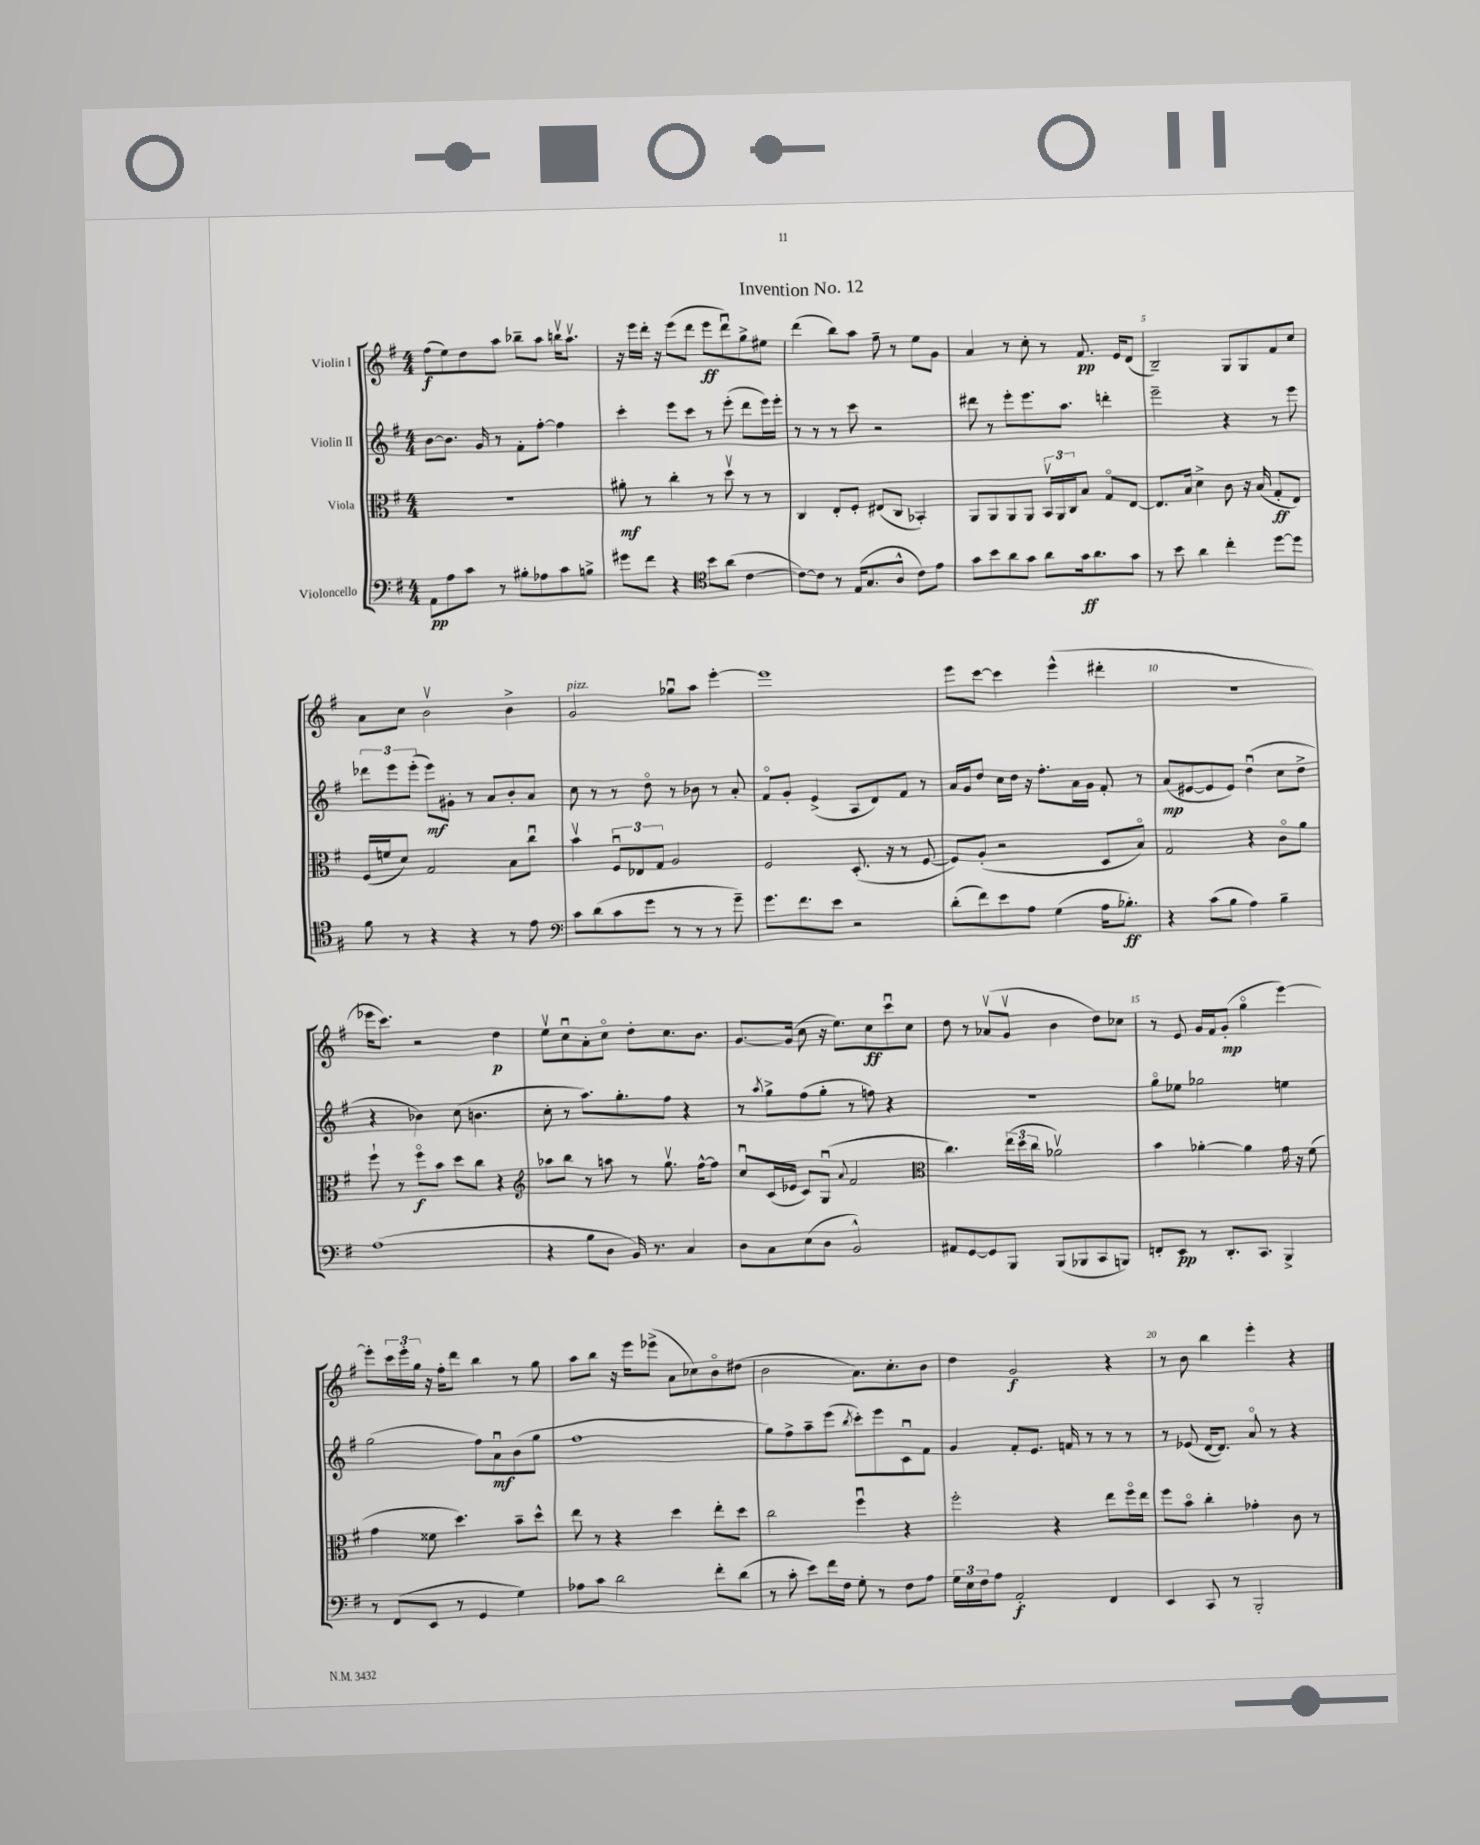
\header { title = "Invention No. 12" }
<<
\new StaffGroup <<
\new Staff = "s0" \with { instrumentName = "Violin I" } {
    \clef treble \key g \major \numericTimeSignature \time 4/4
    fis''8\f( e''8) d''8 a''8 bes''8-- a''8 b''16\upbow a''8.\upbow |
    r16 e'''16 d'''16-. r16 e'''8( d'''8 e'''8\ff d'''8\downbow) g''8-> eis''8 |
    d'''4( b''8) a''8 fis''8-- r8 e''8 g'8 |
    a'4 r8 c''8-. r8 fis'8.\pp e'16 d'8( |
    b2--) g8 g8 fis'8 c''8 |
    a'8 c''8 b'2\upbow b'4-> |
    g'2^\markup { \italic "pizz." } ges''8\downbow a''8 e'''4~-. |
    e'''1 |
    e'''8 c'''8~ c'''4 e'''4-^( dis'''4-. |
    R1 |
    ees'''16 c'''8.) r2 d''4\p |
    e''8\upbow c''8\downbow a'8-. c''8\flageolet d''8-. c''8. b'8. |
    g'8.~ g'16( c''8 r16 e''8.) c''8\ff c'''8\downbow c''8 |
    d''8 r8 aes'8\upbow( g'8\upbow b'4 d''8) ces''8 |
    r8 e'8 g'16 fis'16 g'8-.\mp( g''4\flageolet e'''4~) |
    e'''8-. \tuplet 3/2 { c'''16 e'''16-. g''16 } r16 fis''16-. d'''8 b''4 r8 g''8 |
    a''8 b''8 r16 e'''16 ees'''8->( a'8 ces''8) b'8\flageolet dis''8( |
    b'2 a'8.) c''8.-. b'8 |
    d''4 g'2\f r4 |
    r8 b'8 b''4 e'''4-. r4 \bar "|." |
}
\new Staff = "s1" \with { instrumentName = "Violin II" } {
    \clef treble \key g \major \numericTimeSignature \time 4/4
    b'8~ b'8. g'16 r8 fis'8-. fis''8~-. fis''4 |
    c'''4-. e'''8 c'''8 r8 e'''8-.( d'''8 e'''16) e'''16-. |
    r8 r8 r8 c'''8 r2 |
    dis'''8 r8 e'''8-. e'''8. a''8. d'''4-. |
    e'''2-- r4 r8 e'''8 |
    \tuplet 3/2 { des'''8 e'''8 e'''8-.( } e'''8\mf) gis'8-. r8 a'8 b'8-. a'8 |
    c''8 r8 r8 d''8\flageolet r8 bes'8 r8 a'8-. |
    fis'8\flageolet g'8-. e'4->( a8 d'8) fis'8 r8 |
    a'16 g'16 d''8 c''16 d''16 r16 fis''8.-. a'16 g'16 fis'8-. r8 |
    a'8\mp( eis'8~ eis'8 eis'8) d''4\downbow( c''8 d''8-> |
    r4 bes'4) c''8( b'4. |
    c''8-. r8 a''8.) g''8.-. fis''8 r4 |
    r8 \acciaccatura { a''8 } g''8-> fis''8( g''8-. r8 f''8) r4 |
    R1 |
    g''8\flageolet ees''8 ges''2 e''4 |
    g''2( fis''8) a'8\downbow\mf b'8( g''8 |
    fis''1 |
    g''8) fis''8-> a''8-- e'''8( \acciaccatura { b''8 } c'''8-.) e'''8 c'8\downbow fis'8 |
    g'4 fis'8-. e'8. f'16 r8 r8 r8 |
    r8 ees'8( d'16~ d'8.) a'8\flageolet r8 r4 \bar "|." |
}
\new Staff = "s2" \with { instrumentName = "Viola" } {
    \clef alto \key g \major \numericTimeSignature \time 4/4
    R1 |
    ais'8-.\mf r8 c''4-. r8 d''8\upbow r8 r8 |
    c4 e8-. fis8-. eis8( c8 bes,4-.) |
    a,8 a,8 a,8 a,8 \tuplet 3/2 { b,16\upbow a,16 c16 } b8 g8\flageolet e8~ |
    e8. b16 d'4-> c'8 r16 b16( g8-.\ff e8) |
    fis16( f'16 d'8) g2 b8 c''8\downbow |
    b'4\upbow \tuplet 3/2 { fis8\downbow ees8 g8 } a2 |
    fis2 d8.-.( r16 r8 fis8~ |
    fis8) a8-.( r2 d8 b8\flageolet) |
    g2 r4 c'8\flageolet a'8 |
    fis''8-! r8 fis''8\flageolet\f b'8 d''8 c''8 r4 |
    \clef treble aes''8 b''8 r8 a''8 r8 g''8.\upbow fis''16~-^ fis''8 |
    c''8\downbow c'16( ees'16 c'8) g8\downbow( \appoggiatura { a'8 } fis'2 |
    \clef alto c''4.) \tuplet 3/2 { e''16( d''16 c''16 } aes'2\upbow) |
    b'4 aes'4~-. aes'4 g'16 r16 fis'8( |
    g'4 fisis'8 d''4.) b'8-- d''8-^ |
    e''8 r8 r4 d''4 e''8-. d''8 |
    c''2 fis''4\downbow r4 |
    fis''2-. r4 e''8 fis''16\flageolet e''16 |
    fis''8 b'8\flageolet c''4-. ges'4-. c'8 r8 \bar "|." |
}
\new Staff = "s3" \with { instrumentName = "Violoncello" } {
    \clef bass \key g \major \numericTimeSignature \time 4/4
    a,8\pp a8 c'8 r8 bis8-. aes8 c'8 b8-> |
    gis'8 fis'8 r4 \clef tenor b'8 a'8( c'4~ |
    c'8~) c'8 r8 e16( g8. a8-^ c'8) e'8 |
    g'8 b'8 a'8 g'8 a'8 g'16\ff a'8. g'8 |
    r8 b'8 a'4 c''4-. d''8~ d''8 |
    fis'8 r8 r4 r4 r8 e'8 |
    \clef bass c'8 d'8( c'8 g'8 r8 r8 r8 g'8--) |
    g'8. fis'8. e'8 r2 |
    d'8-.( fis'8) e'8 a8 g4( a16 bes8.-.\ff) |
    r4 c'8( b8 a4) b4-- |
    a1( |
    r4 b8 d8 b,16) r8. c4 |
    d8 c8 e8( d8 b,2-^) |
    ais,8 g,8~ g,8 b,,8 b,,8( bes,,8 c,8 b,,8) |
    f,8-. e,8\pp r8 d,8.-. c,8. b,,4-> |
    r8 fis,8( e,8 r8 g,4 g4) |
    aes8 c'8 d'2 fis'8-. d'8( |
    r8 c'8-. e'8) fis'16 fis16 g8-. r8 fis8 a8 |
    \tuplet 3/2 { g16 e16 fis16 } a8 a,2-.\f fis,4 |
    e,4 c,8 r8 b,,2-. \bar "|." |
}
>>
>>
\layout { \context { \Score \override BarNumber.break-visibility = ##(#f #t #t) barNumberVisibility = #(every-nth-bar-number-visible 5) } }
